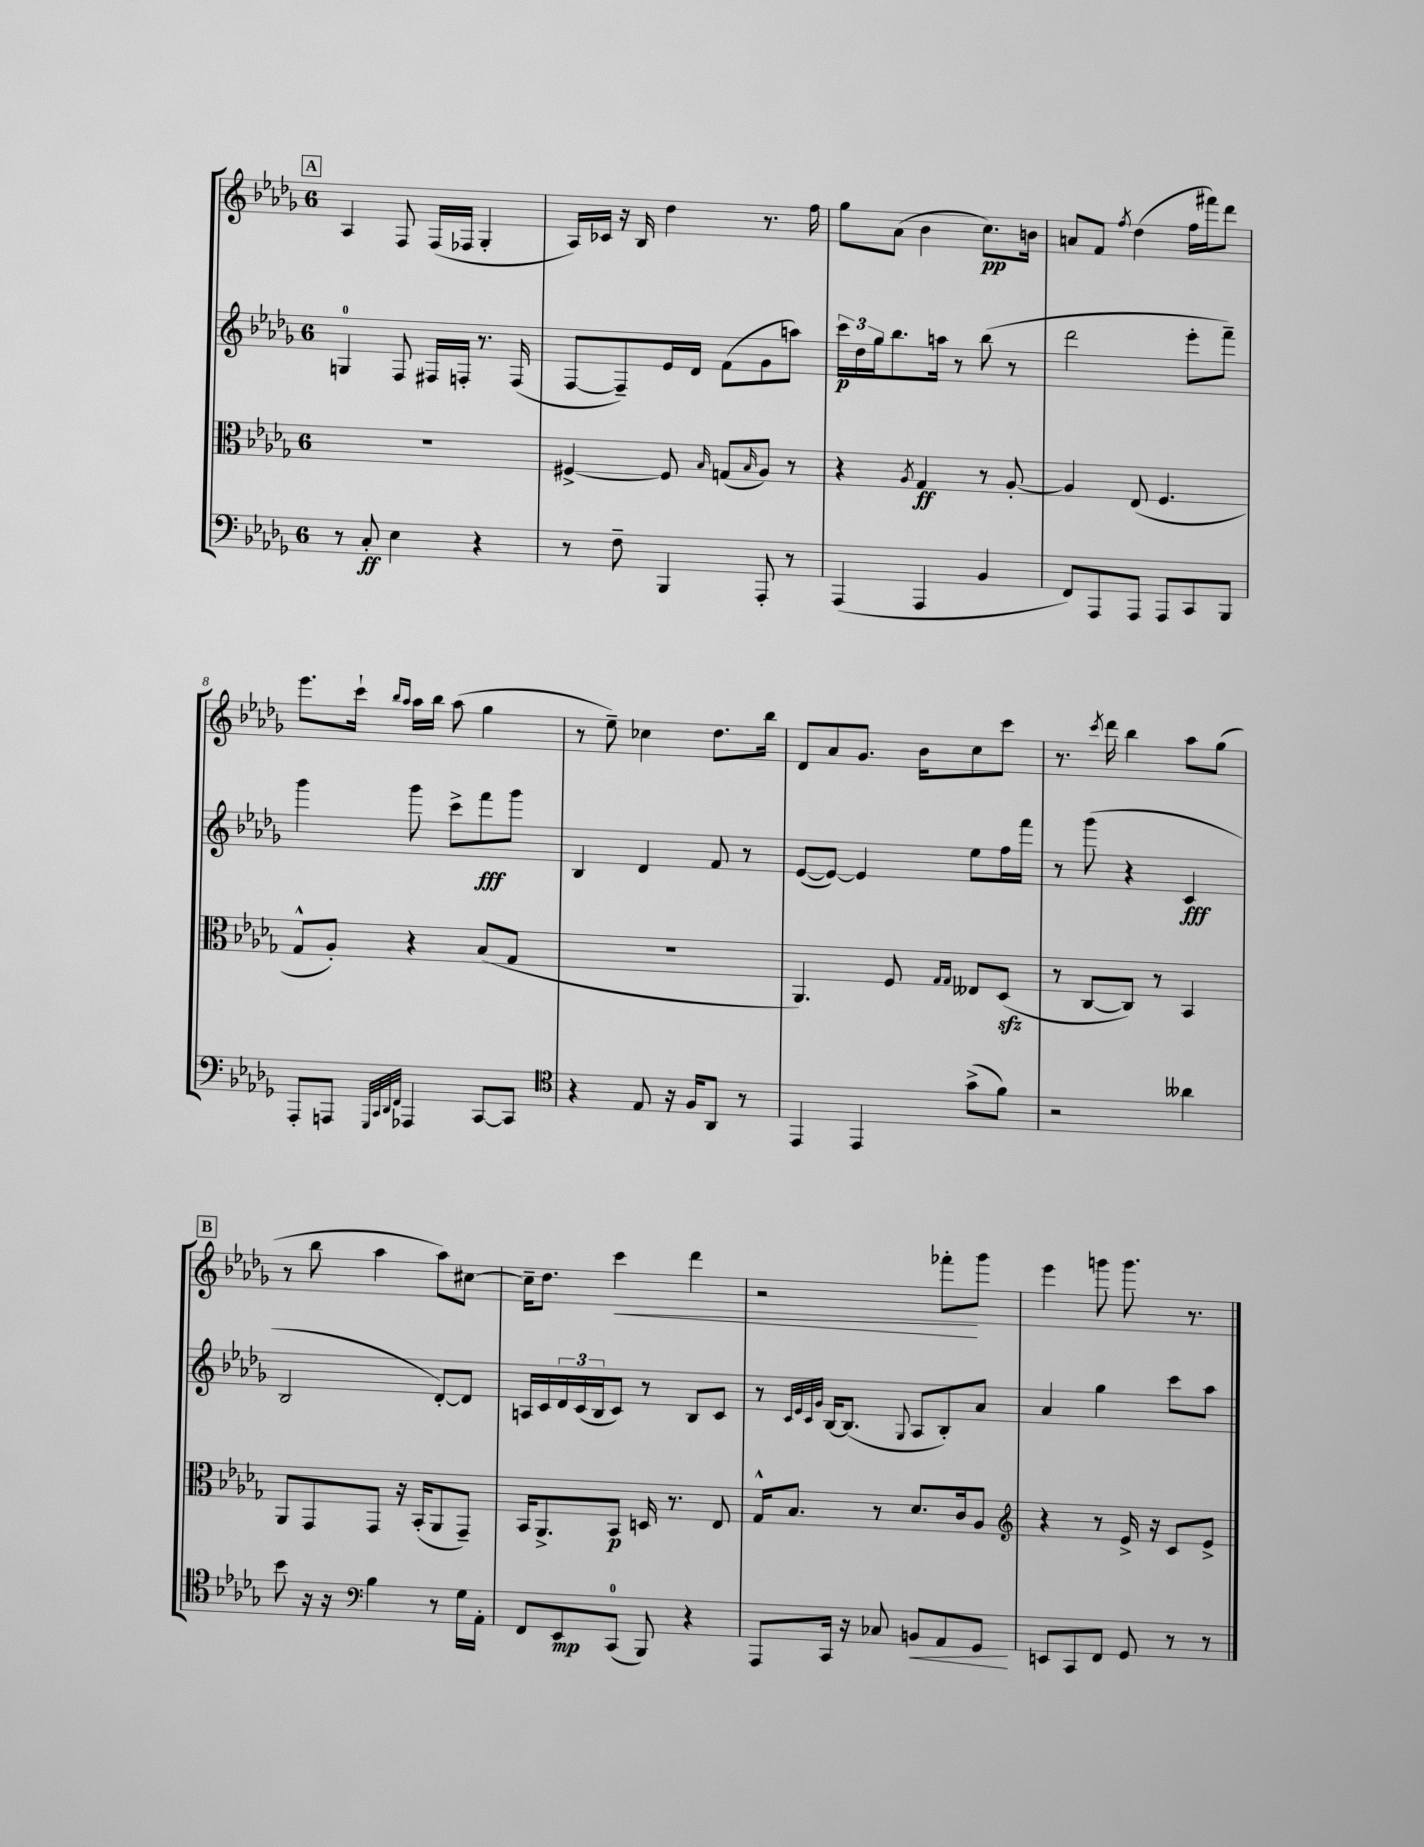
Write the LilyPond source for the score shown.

<<
\new StaffGroup <<
\new Staff = "s0" {
    \clef treble \key des \major \once \override Staff.TimeSignature.style = #'single-digit \time 6/8
    \mark \markup { \box "A" } aes4 f8 f16( fes16 ges4-. |
    aes16) ces'16 r16 bes16 des''4 r8. f''16 |
    ges''8 aes'8( bes'4 c''8.\pp) b'16 |
    a'8 f'8 \acciaccatura { f''8 } des''4( f''16 fis'''16) des'''8 |
    ees'''8. c'''16-! \grace { bes''16 aes''16 } aes''16 bes''16 aes''8( ges''4 |
    r8 ees''8--) ces''4 des''8. bes''16 |
    des'8 aes'8 ges'8. bes'16 c''8 c'''8 |
    r8. \acciaccatura { c'''8 } des'''16 bes''4 aes''8 ges''8( |
    \mark \markup { \box "B" } r8 bes''8 aes''4 aes''8) cis''8~ |
    cis''16-- des''8. c'''4\< des'''4 |
    r2 fes'''8-.\! ges'''8 |
    ees'''4 g'''8 g'''8. r8. \bar "|." |
}
\new Staff = "s1" {
    \clef treble \key des \major \once \override Staff.TimeSignature.style = #'single-digit \time 6/8
    \mark \markup { \box "A" } g4-0 f8 fis16 f16-. r8. f16( |
    f8~ f8--) ees'16 des'16 f'8( ges'8 a''8) |
    \tuplet 3/2 { c'''16\p des''16 ges''16 } bes''8. a''16 r8 bes''8( r8 |
    des'''2 ees'''8-. f'''8--) |
    ges'''4 ges'''8 c'''8-> f'''8\fff ges'''8 |
    bes4 des'4 f'8 r8 |
    ees'8~( ees'8~) ees'4 ees''8 f''16 f'''16 |
    r8 ges'''8( r4 c'4\fff |
    \mark \markup { \box "B" } bes2 des'8~-.) des'8 |
    a16 c'16 \tuplet 3/2 { des'16 c'16( bes16 } c'8) r8 bes8 c'8 |
    r8 \grace { c'32 ees'32 c'32 ges'32 } bes16~ bes8.( \appoggiatura { ges8 } aes8 bes8-.) aes'8 |
    aes'4 ges''4 c'''8 aes''8 \bar "|." |
}
\new Staff = "s2" {
    \clef alto \key des \major \once \override Staff.TimeSignature.style = #'single-digit \time 6/8
    \mark \markup { \box "A" } R2. |
    fis4~-> fis8 \grace { bes16 } g8( \grace { bes16 } aes8) r8 |
    r4 \acciaccatura { aes8 } ges4\ff r8 aes8~-. |
    aes4 ees8( f4. |
    ges8-^ aes8-.) r4 bes8( ges8 |
    R2. |
    aes,4.) f8 \grace { ges16 ges16 } eeses8 des8\sfz( |
    r8 c8~ c8) r8 bes,4 |
    \mark \markup { \box "B" } aes,8 ges,8 ges,8 r16 bes,16-.( aes,8 ges,8--) |
    bes,16 aes,8.-> bes,8\p d16 r8. ees8 |
    ges16-^ bes8. r8 des'8. c'16 aes8 |
    \clef treble r4 r8 ees'16-> r16 c'8 ees'8-> \bar "|." |
}
\new Staff = "s3" {
    \clef bass \key des \major \once \override Staff.TimeSignature.style = #'single-digit \time 6/8
    \mark \markup { \box "A" } r8 c8-.\ff ees4 r4 |
    r8 f8-- bes,,4 aes,,8-. r8 |
    aes,,4( aes,,4 bes,4 |
    f,8) aes,,8 aes,,8 aes,,8 c,8 bes,,8 |
    aes,,8-. a,,8 \grace { ges,,32 c,32 des,32 f,32 } aes,,4 c,8~ c,8 |
    \clef tenor r4 ees8 r16 f16 aes,8 r8 |
    ees,4 ees,4 ges'8->( f'8) |
    r2 aeses'4 |
    \mark \markup { \box "B" } bes'8 r16 r16 \clef bass bes4 r8 ges16 aes,16-. |
    f,8 ees,8\mp c,8-0( bes,,8) r4 |
    aes,,8 c,16 r16 ces8 b,8\< aes,8 ges,8\! |
    e,8 c,8 f,8 ges,8 r8 r8 \bar "|." |
}
>>
>>
\layout { \context { \Score currentBarNumber = #4 } }
